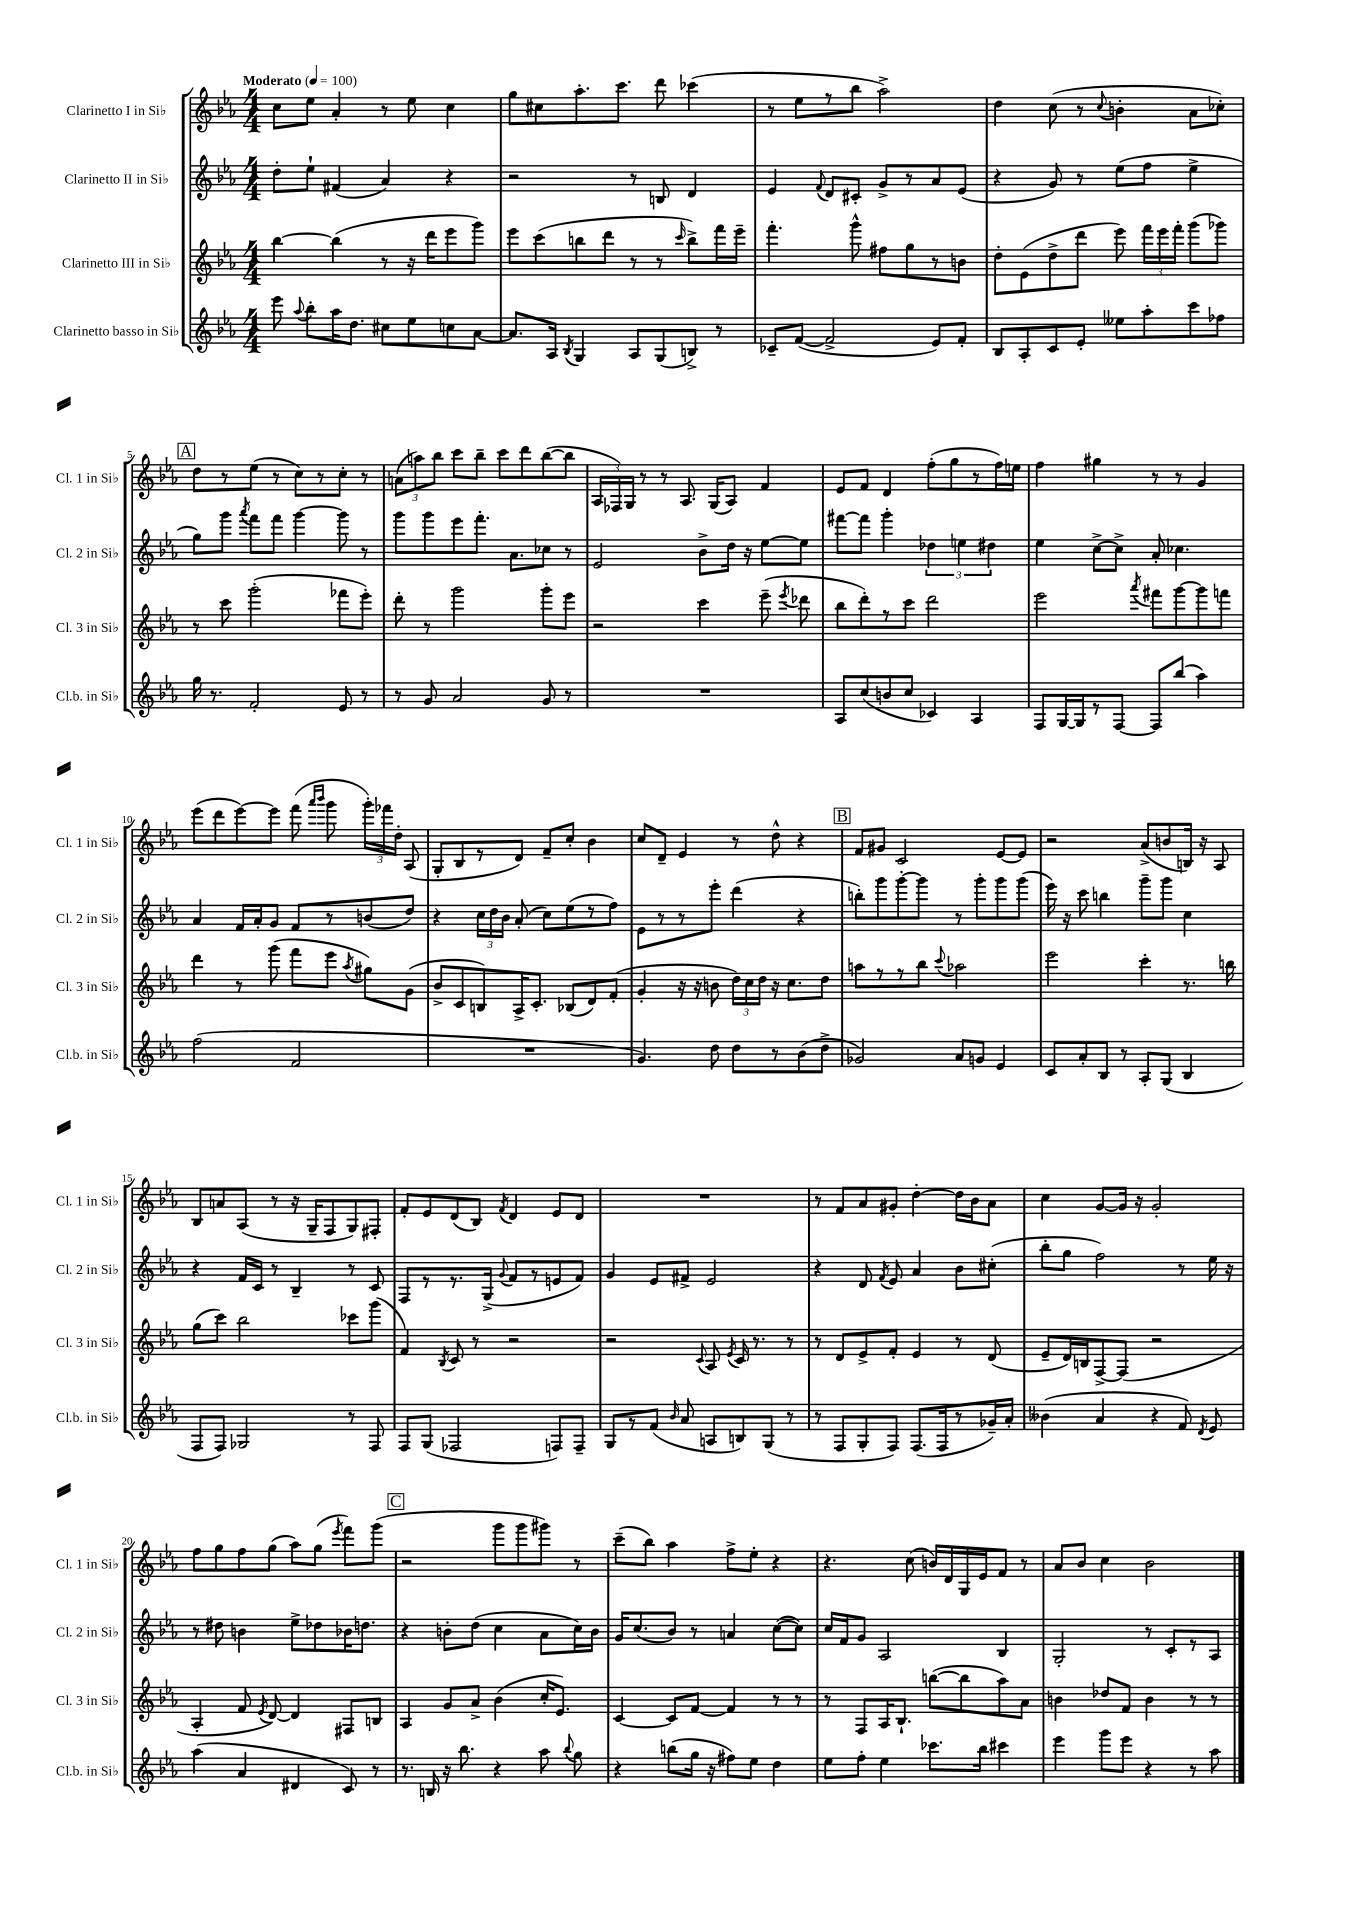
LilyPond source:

<<
\new StaffGroup <<
\new Staff = "s0" \with { instrumentName = "Clarinetto I in Sib" shortInstrumentName = "Cl. 1 in Sib" } {
    \clef treble \key ees \major \numericTimeSignature \time 4/4 \tempo "Moderato" 4 = 100
    \autoBeamOff c''8[ ees''8] aes'4-. r8 ees''8 c''4 |
    g''8[ cis''8 aes''8.-. c'''8.] d'''8 ces'''4( |
    r8 ees''8[ r8 bes''8] aes''2->) |
    d''4 c''8( r8 \appoggiatura { c''8 } b'4-. aes'8[ ces''8]-.) |
    \mark \markup { \box "A" } d''8[ r8 ees''8]( r8 c''8[) r8 c''8]-. r8 |
    \tuplet 3/2 { a'8[( a''8) bes''8] } c'''8[ bes''8]-- c'''8[ d'''8 bes''8~( bes''8] |
    \tuplet 3/2 { aes16[ fes16) g16] } r8 r8 aes8. g16[( aes8]) f'4 |
    ees'8[ f'8] d'4 f''8[-.( g''8 r8 f''16) e''16] |
    f''4 gis''4 r8 r8 g'4 |
    ees'''8[( d'''8 ees'''8~) ees'''8] f'''8( \grace { aes'''16[ bes'''16] } g'''8 \tuplet 3/2 { g'''16[-.) fes'''16 d''16]-. } aes8( |
    g8[-. bes8 r8 d'8]) f'8[-- c''8]-. bes'4 |
    c''8[ d'8]-- ees'4 r8 d''8-^ r4 |
    \mark \markup { \box "B" } f'8[ gis'8] c'2 ees'8[~ ees'8] |
    r2 aes'8[->( b'8 b16]) r16 aes8 |
    bes8[ a'8 aes8]( r8 r16 g16[-- f8 g8) fis8]-. |
    f'8[-. ees'8 d'8( bes8]) \acciaccatura { f'8 } d'4 ees'8[ d'8] |
    R1 |
    r8 f'8[ aes'8 gis'8]-. d''4~-. d''16[ bes'16 aes'8] |
    c''4 g'8[~ g'16] r16 g'2-. |
    f''8[ g''8 f''8 g''8]( aes''8[) g''8]( \acciaccatura { ees'''8 } f'''8[) g'''8]( |
    \mark \markup { \box "C" } r2 g'''8[ g'''8 gis'''8]) r8 |
    c'''8[--( bes''8]) aes''4 f''8[-> ees''8]-. r4 |
    r4. c''8( b'16[) d'16 g16 ees'16 f'8] r8 |
    aes'8[ bes'8] c''4 bes'2 \bar "|." |
}
\new Staff = "s1" \with { instrumentName = "Clarinetto II in Sib" shortInstrumentName = "Cl. 2 in Sib" } {
    \clef treble \key ees \major \numericTimeSignature \time 4/4
    \autoBeamOff d''8[-. ees''8]-! fis'4( aes'4) r4 |
    r2 r8 b8 d'4 |
    ees'4 \appoggiatura { f'8 } d'8[ cis'8]-. g'8[-> r8 aes'8 ees'8]( |
    r4 g'8) r8 ees''8[( f''8] ees''4-> |
    \mark \markup { \box "A" } g''8[) g'''8] \acciaccatura { aes'''8 } f'''8[ f'''8] g'''4~ g'''8 r8 |
    g'''8[ g'''8 ees'''8 f'''8.]-. aes'8.[ ces''8] r8 |
    ees'2 bes'8[-> d''16] r16 ees''8[~ ees''8] |
    fis'''8[~ fis'''8] g'''4-. \tuplet 3/2 { des''4 e''4 dis''4 } |
    ees''4 c''8[~-> c''8]-> aes'8-. ces''4. |
    aes'4 f'16[ aes'16-. g'8] f'8[ r8 b'8( d''8]) |
    r4 \tuplet 3/2 { c''16[ d''16 bes'16] } aes'8-.( c''8[) ees''8( r8 f''8]) |
    ees'8[ r8 r8 ees'''8]-. d'''4( r4 |
    \mark \markup { \box "B" } b''8[-.) g'''8 g'''8~-. g'''8] r8 g'''8[-. g'''8 g'''8]( |
    ees'''16) r16 c'''8 b''4 g'''8[-- g'''8] c''4 |
    r4 f'16[ c'16] r8 bes4-- r8 c'8 |
    f8[ r8 r8. g16]->( \appoggiatura { g'8 } f'8[ r8 e'8 f'8]) |
    g'4 ees'8[ fis'8]-> ees'2 |
    r4 d'8 \acciaccatura { f'8 } ees'8 aes'4 bes'8[ cis''8]-.( |
    bes''8[-. g''8] f''2) r8 ees''16 r16 |
    r8 dis''8 b'4 ees''8[-> des''8 bes'16 d''8.] |
    \mark \markup { \box "C" } r4 b'8[-. d''8]( c''4 aes'8[ c''16) b'16] |
    g'16[ c''8.( bes'8]) r8 a'4 c''8[~( c''8]) |
    c''16[ f'16 g'8] aes2 bes4 |
    g2-. r8 c'8[-. r8 aes8] \bar "|." |
}
\new Staff = "s2" \with { instrumentName = "Clarinetto III in Sib" shortInstrumentName = "Cl. 3 in Sib" } {
    \clef treble \key ees \major \numericTimeSignature \time 4/4
    \autoBeamOff bes''4~ bes''4( r8 r16 d'''16[ ees'''8 g'''8]) |
    ees'''8[ c'''8( b''8 d'''8] r8 r8 \grace { c'''16 } b''8[->) f'''16 ees'''16]-- |
    f'''4.-. g'''8-^ fis''8[ g''8 r8 b'8] |
    d''8[-. ees'8( d''8-> d'''8] ees'''8) \tuplet 3/2 { f'''16[ ees'''16 f'''16]-. } g'''8[( ges'''8]) |
    \mark \markup { \box "A" } r8 c'''8 g'''2-.( fes'''8[ ees'''8]-.) |
    d'''8-. r8 g'''2 g'''8[-. ees'''8] |
    r2 c'''4 ees'''8--( \acciaccatura { ees'''8 } des'''8 |
    bes''8[ d'''8-.) r8 c'''8] d'''2 |
    ees'''2 \acciaccatura { aes'''8 } fis'''8[ g'''8~ g'''8 f'''8] |
    d'''4 r8 g'''8( f'''8[ ees'''8] \acciaccatura { aes''8 } gis''8[) g'8]( |
    bes'8[-> c'8 b8) aes16-> c'8.]-. bes8[( d'8) f'8]-.( |
    g'4-. r16 r16 b'8 \tuplet 3/2 { d''16[) c''16 d''16] } r16 c''8.[ d''8] |
    \mark \markup { \box "B" } a''8[ r8 r8 bes''8] \appoggiatura { c'''8 } aes''2 |
    ees'''2 c'''4-. r8. b''16 |
    g''8[( c'''8]) bes''2 ces'''8[ g'''8]( |
    f'4) \acciaccatura { bes8 } c'8 r8 r2 |
    r2 \appoggiatura { c'8 } aes8 \acciaccatura { ees'8 } c'16 r8. r8 |
    r8 d'8[ ees'8-> f'8]-. ees'4 r8 d'8( |
    ees'8[-- d'16) b16 f8~-> f8]( r2 |
    aes4-. f'8 \acciaccatura { ees'8 } d'8~) d'4 fis8[ b8] |
    \mark \markup { \box "C" } aes4 g'8[ aes'8]-> bes'4( c''16[-. ees'8.]) |
    c'4~ c'8[ f'8]~ f'4 r8 r8 |
    r8 f8[ aes16 bes8.]-! b''8[~( b''8 aes''8) aes'8] |
    b'4 des''8[ f'8] b'4 r8 r8 \bar "|." |
}
\new Staff = "s3" \with { instrumentName = "Clarinetto basso in Sib" shortInstrumentName = "Cl.b. in Sib" } {
    \clef treble \key ees \major \numericTimeSignature \time 4/4
    \autoBeamOff ees'''8 \appoggiatura { aes''8 } bes''8[-. aes''16 d''8.] cis''8[ ees''8 c''8 aes'8]~ |
    aes'8.[ aes16] \acciaccatura { bes8 } g4 aes8[ g8( b8]->) r8 |
    ces'8[-- f'8]~( f'2-> ees'8[) f'8]-. |
    bes8[ aes8-. c'8 ees'8]-. eeses''8[ aes''8-. c'''8 fes''8] |
    \mark \markup { \box "A" } g''16 r8. f'2-. ees'8 r8 |
    r8 g'8 aes'2 g'8 r8 |
    R1 |
    aes8[ c''8( b'8 c''8] ces'4) aes4 |
    f8[ g16~ g16 r8 f8]~ f8[ bes''8]( aes''4) |
    f''2( f'2 |
    R1 |
    g'4.) d''8 d''8[ r8 bes'8( d''8]-> |
    \mark \markup { \box "B" } ges'2) aes'8[ g'8] ees'4 |
    c'8[ aes'8-. bes8] r8 aes8[-. g8]( bes4 |
    f8[ f8]) ges2 r8 f8 |
    f8[ g8]( fes2 f8[) f8]-- |
    g8[ r8 f'8]( \grace { bes'16 } aes'8 a8[ b8) g8]( r8 |
    r8 f8[ g8-. f8]) f8.[( f16 r8 ges'16--) aes'16]-. |
    beses'4( aes'4 r4 f'8) \acciaccatura { d'8 } ees'8 |
    aes''4( aes'4 dis'4 c'8) r8 |
    \mark \markup { \box "C" } r8. b16 r16 bes''8. r4 aes''8 \appoggiatura { bes''8 } g''8 |
    r4 b''8[( g''16] r16 fis''8[) ees''8] d''4 |
    ees''8[ f''8]-. ees''4 ces'''8.[ bes''16] cis'''4 |
    ees'''4 g'''8[ ees'''8] r4 r8 aes''8 \bar "|." |
}
>>
>>
